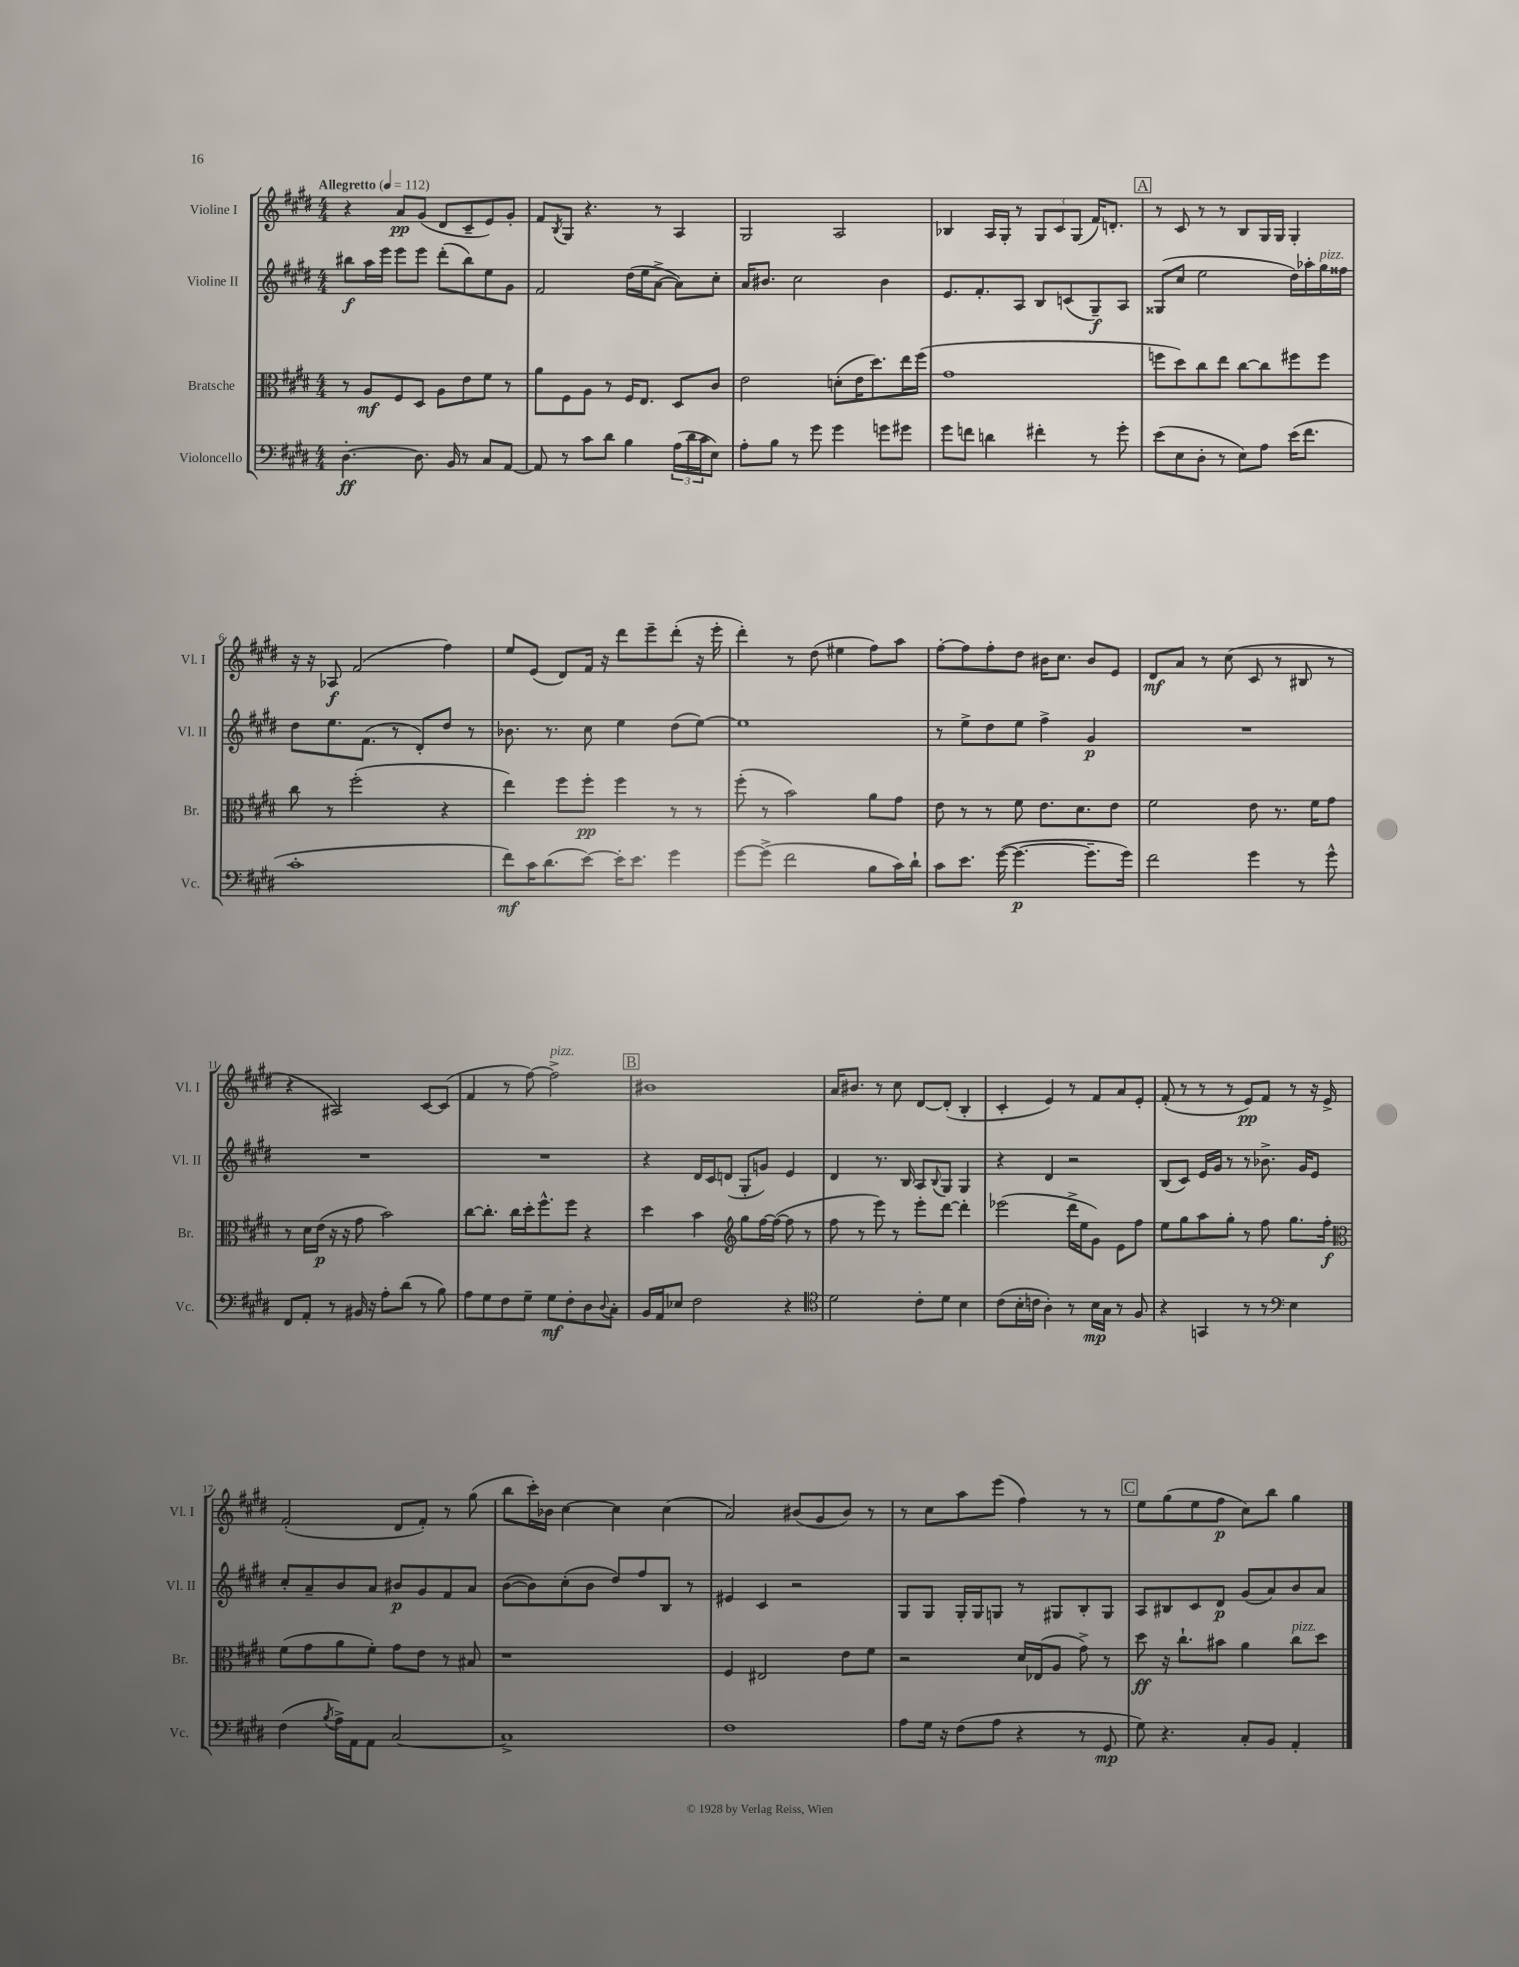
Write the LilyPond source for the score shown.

<<
\new StaffGroup <<
\new Staff = "s0" \with { instrumentName = "Violine I" shortInstrumentName = "Vl. I" } {
    \clef treble \key e \major \numericTimeSignature \time 4/4 \tempo "Allegretto" 4 = 112
    r4 a'8\pp gis'8( dis'8 cis'8-- e'8) gis'8-. |
    fis'8 \acciaccatura { b8 } gis8 r4. r8 a4 |
    gis2 a2 |
    bes4 a16 gis16-. r8 \tuplet 3/2 { gis8 cis'8 gis8( } fis'16) d'8.-. |
    \mark \markup { \box "A" } r8 cis'8 r8 r8 b8 gis16 gis16 gis4-. |
    r16 r16 aes8\f fis'2( fis''4) |
    e''8 e'8( dis'8) fis'16 r16 dis'''8 e'''8-- dis'''8-.( r16 e'''16-. |
    dis'''4-.) r8 dis''8( eis''4 fis''8) a''8 |
    fis''8~-. fis''8 fis''8-. dis''8 bis'16 cis''8. bis'8 e'8 |
    dis'8\mf a'8 r8 cis''8( cis'8 r8 bis8 r8 |
    r4 ais2) cis'8~ cis'8( |
    fis'4 r8 fis''8~) fis''2->^\markup { \italic "pizz." } |
    \mark \markup { \box "B" } bis'1 |
    a'16 bis'8. r8 cis''8 dis'8~ dis'8-.( b4-. |
    cis'4-. e'4) r8 fis'8 a'8 e'8-. |
    fis'8-.( r8 r8 r8 e'8\pp) fis'8 r8 r16 e'16-> |
    fis'2-.( dis'8 fis'8-.) r8 gis''8( |
    b''8 cis'''16-.) bes'16 cis''4~ cis''4 cis''4( |
    a'2) bis'8( gis'8 bis'8) r8 |
    r8 cis''8 a''8 e'''8( fis''4) r8 r8 |
    \mark \markup { \box "C" } e''8 gis''8( e''8 fis''8\p cis''8) b''8 gis''4 \bar "|." |
}
\new Staff = "s1" \with { instrumentName = "Violine II" shortInstrumentName = "Vl. II" } {
    \clef treble \key e \major \numericTimeSignature \time 4/4
    bis''8\f a''16 e'''16 e'''8 e'''8 dis'''8-.( bis''8) e''8 gis'8 |
    fis'2 dis''16( e''16 a'8~-> a'8) cis''8-. |
    a'16 bis'8. cis''2 bis'4 |
    e'8. fis'8.-. a8 b8 c'8( gis8--\f) a8 |
    \mark \markup { \box "A" } gisis8( cis''8 e''2 dis''16) aes''16-. gis''16^\markup { \italic "pizz." } fisis''16 |
    dis''8 e''8. fis'8.( r8 dis'8-.) dis''8 r8 |
    bes'8. r8. cis''8 e''4 dis''8( e''8~) |
    e''1 |
    r8 e''8-> dis''8 e''8 fis''4-> gis'4\p |
    R1 |
    R1 |
    R1 |
    \mark \markup { \box "B" } r4 dis'16 cis'16 d'8( gis8-. g'8) e'4 |
    dis'4 r8. b16 a8 \appoggiatura { b8 } gis8 gis4 |
    r4 dis'4 r2 |
    b8( cis'8) e'16 gis'16 r8 r8 bes'8.-> gis'16 e'8 |
    cis''8-. a'8-- b'8 a'8 bis'8\p gis'8 fis'8 a'8 |
    b'8~( b'8) cis''8-.( b'8 dis''8) fis''8 b8 r8 |
    eis'4 cis'4 r2 |
    gis8 gis8 gis16-. gis16 g8 r8 gis8 b8-. gis8 |
    \mark \markup { \box "C" } a8 bis8 cis'8 dis'8\p gis'8( a'8) b'8 a'8 \bar "|." |
}
\new Staff = "s2" \with { instrumentName = "Bratsche" shortInstrumentName = "Br." } {
    \clef alto \key e \major \numericTimeSignature \time 4/4
    r8 a8\mf fis8 dis8 a8 e'8 fis'8 r8 |
    a'8 fis8 a8 r8 fis16 e8. dis8 cis'8 |
    e'2 d'8-.( e'16 dis''8.) e''16 fis''16( |
    gis'1 |
    \mark \markup { \box "A" } f''8 dis''8) cis''8 e''8 cis''8~ cis''8 fis''8 fis''8 |
    cis''8 r8 fis''2-.( r4 |
    e''4) fis''8 fis''8-.\pp fis''4 r8 r8 |
    fis''8-.( r8 b'2) a'8 gis'8 |
    e'8 r8 r8 fis'8 e'8. dis'8. e'8 |
    fis'2 e'8 r8. fis'16 gis'8 |
    r8 dis'16 e'16\p( r16 r16 gis'8 b'2) |
    cis''8~ cis''8.-. cis''16 dis''16-. fis''8.-^ fis''8 r4 |
    \mark \markup { \box "B" } dis''4 b'4 \clef treble gis''8 fis''16~ fis''16~( fis''8 r8 |
    fis''8 r8 e'''8) r8 e'''8-. dis'''8~ dis'''4-. |
    ees'''2( dis'''16-> e''16 gis'8) e'8 fis''8 |
    e''8 gis''8 a''8 gis''8-. r8 fis''8 gis''8. fis''16-.\f |
    \clef alto fis'8( gis'8 a'8 fis'8-.) gis'8 e'8 r8 bis8 |
    r1 |
    fis4 eis2 e'8 fis'8 |
    r2 dis'16 ees16( a8 gis'8->) r8 |
    \mark \markup { \box "C" } dis''8\ff r16 cis''8.-! bis'8 a'4 cis''8^\markup { \italic "pizz." } dis''8 \bar "|." |
}
\new Staff = "s3" \with { instrumentName = "Violoncello" shortInstrumentName = "Vc." } {
    \clef bass \key e \major \numericTimeSignature \time 4/4
    dis4.~-.\ff dis8. b,16 r8 cis8 a,8~ |
    a,8 r8 cis'8 dis'8 b4 \tuplet 3/2 { a16( dis'16 cis'16 } e8) |
    a8-. b8 r8 gis'8 gis'4 g'8 gis'8 |
    gis'8 f'8 d'4 fis'4-. r8 gis'8-. |
    \mark \markup { \box "A" } e'8( e8 dis8-. r8 e8) a8 e'16( fis'8. |
    cis'1-. |
    fis'8\mf) cis'16 dis'8.( e'8~) e'16-. e'8. gis'4 |
    gis'8~ gis'8->( fis'2 b8 cis'16) dis'16-! |
    cis'8 e'8. gis'16~( gis'4.~\p gis'8.-- gis'16) |
    fis'2 gis'4 r8 gis'8-^ |
    fis,8 a,8-. r8 bis,16 r16 a8-. dis'8( r8 b8) |
    a8 gis8 fis8 gis8-- gis8\mf fis8-. dis8 \appoggiatura { dis8 } cis8-. |
    \mark \markup { \box "B" } b,16 a,16 ees8 fis2 r4 |
    \clef tenor dis'2 cis'8-. dis'8 b4 |
    cis'8( b16-. c'16 a4-.) r8 b16\mp gis16 r8 fis8 |
    r4 g,4 r8 r8 \clef bass e4 |
    fis4( \acciaccatura { b8 } a16->) a,16 a,8 cis2~ |
    cis1-> |
    fis1 |
    a8 gis16 r16 fis8( a8 r4 r8 gis,8\mp |
    \mark \markup { \box "C" } gis8) r4. cis8-. b,8 a,4-. \bar "|." |
}
>>
>>
